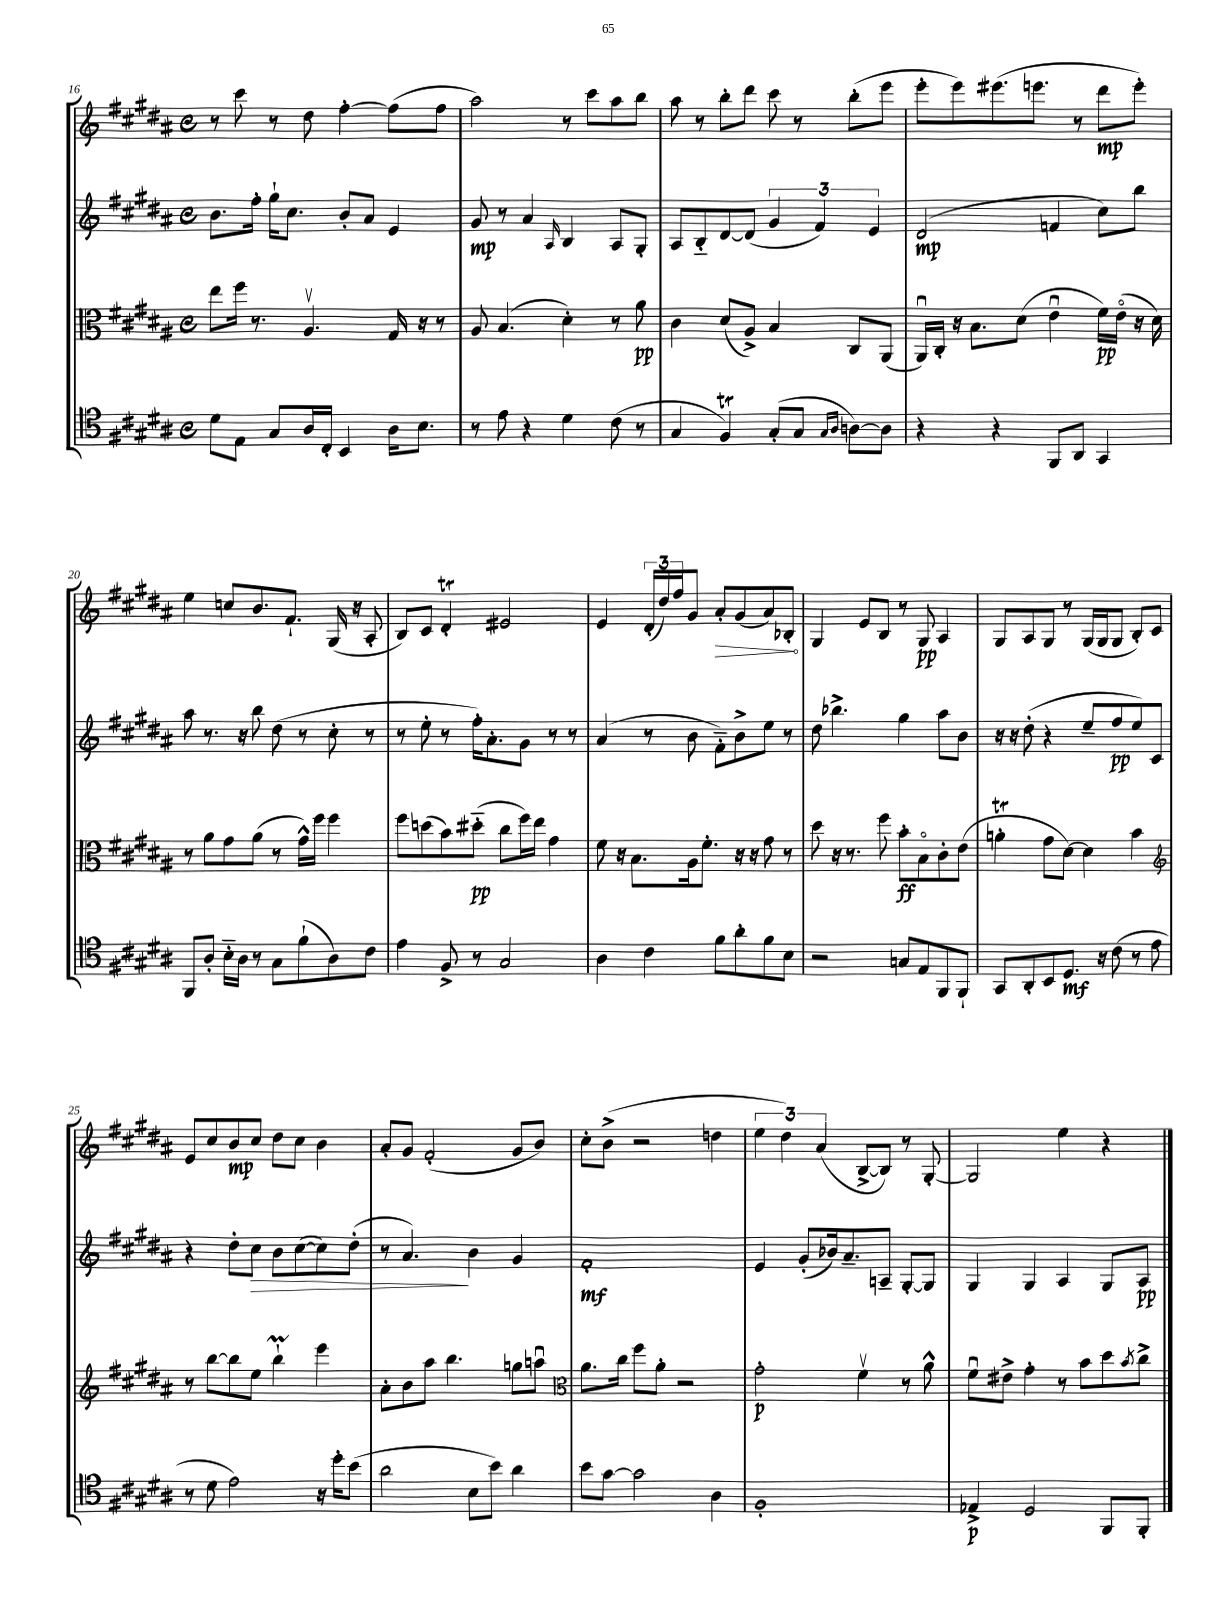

**kern	**dynam	**kern	**dynam	**kern	**dynam	**kern	**dynam
*part4	*part4	*part3	*part3	*part2	*part2	*part1	*part1
*staff4	*staff4	*staff3	*staff3	*staff2	*staff2	*staff1	*staff1
*clefC4	*	*clefC3	*	*clefG2	*	*clefG2	*
*k[f#c#g#d#a#]	*	*k[f#c#g#d#a#]	*	*k[f#c#g#d#a#]	*	*k[f#c#g#d#a#]	*
*M4/4	*	*M4/4	*	*M4/4	*	*M4/4	*
*met(c)	*	*met(c)	*	*met(c)	*	*met(c)	*
=16	=16	=16	=16	=16	=16	=16	=16
8d#\L	.	8ee\L	.	8.b\L	.	8r	.
8E\J	.	16ff#\Jk	.	.	.	8ccc#\	.
.	.	8.r	.	16ff#'\Jk	.	.	.
8G#/L	.	.	.	16gg#`\KL	.	8r	.
.	.	.	.	8.cc#\J	.	.	.
16A#/L	.	4.A#v/	.	.	.	8dd#\	.
16C#'/JJ	.	.	.	.	.	.	.
4BB/	.	.	.	8b'/L	.	[4ff#'\	.
.	.	.	.	8a#/J	.	.	.
16A#\KL	.	16G#/	.	4e/	.	(8ff#\L]	.
8.B\J	.	16r	.	.	.	.	.
.	.	8r	.	.	.	8ff#\J	.
=17	=17	=17	=17	=17	=17	=17	=17
8r	.	8A#/	.	8g#/	mp	2aa#\)	.
8e\	.	(4.B/	.	8r	.	.	.
4r	.	.	.	4a#/	.	.	.
.	.	.	.	16qqA#/	.	.	.
4d#\	.	4d#'\)	.	4B/	.	8r	.
.	.	.	.	.	.	8ccc#\L	.
(8c#\	.	8r	.	8A#/L	.	8aa#\	.
8r	.	8a#\	pp	8G#'/J	.	8bb\J	.
=18	=18	=18	=18	=18	=18	=18	=18
4G#/	.	4c#\	.	8A#/L	.	8aa#\	.
.	.	.	.	8B/	.	8r	.
4F#T/)	.	(8d#/L	.	[8d#/	.	8bb'\L	.
.	.	8A#^/J)	.	(8d#/J]	.	8ddd#\J	.
(8G#'/L	.	4B/	.	6g#/	.	8ccc#\	.
8G#/J	.	.	.	.	.	8r	.
.	.	.	.	6f#/)	.	.	.
16qqG#/LL	.	.	.	.	.	.	.
16qqA#/JJ	.	.	.	.	.	.	.
[8An\L)	.	8C#/L	.	.	.	(8bb'\L	.
.	.	.	.	6e/	.	.	.
8A\J]	.	(8AA#/J	.	.	.	8eee\J	.
=19	=19	=19	=19	=19	=19	=19	=19
4r	.	16AA#u/LL)	.	(2d#/	mp	8eee'\L	.
.	.	16C#'/JJ	.	.	.	.	.
.	.	16r	.	.	.	8eee\)	.
.	.	8.B\L	.	.	.	.	.
4r	.	.	.	.	.	(8.eee#X\	.
.	.	(8d#\J	.	.	.	.	.
.	.	.	.	.	.	8.eeen\J	.
8FF#/L	.	4eu\	.	4fn/	.	.	.
8AA#/J	.	.	.	.	.	8r	.
4GG#/	.	16f#\LL)	pp	8cc#\L)	.	8ddd#\L	mp
.	.	(16e\JJ	.	.	.	.	.
.	.	16r	.	8bb\J	.	8eee'\J)	.
.	.	16d#\)	.	.	.	.	.
!!LO:LB:g=z
=20	=20	=20	=20	=20	=20	=20	=20
8FF#/L	.	8r	.	8aa#\	.	4ee\	.
8A#'/J	.	8a#\L	.	8.r	.	.	.
16B\LL	.	8g#\	.	.	.	8ccn/L	.
16A#\JJ	.	.	.	16r	.	.	.
8r	.	(8a#\J	.	8bb\	.	8.b/	.
8G#\L	.	8r	.	(8dd#\	.	.	.
.	.	.	.	.	.	8.f#`/J	.
(8f#`\	.	16g#^^\LL)	.	8r	.	.	.
.	.	16ff#\JJ	.	.	.	.	.
8A#\)	.	4ff#\	.	8cc#'\	.	(16G#/	.
.	.	.	.	.	.	16r	.
8c#\J	.	.	.	8r	.	8A#'/	.
=21	=21	=21	=21	=21	=21	=21	=21
4e\	.	8ff#\L	.	8r	.	8B/L)	.
.	.	(8ddn\	.	8ee'\	.	8c#/J	.
8F#^/	.	8b\)	.	8r	.	4d#t'/	.
8r	.	(8dd#X\J	pp	16ff#'\KL)	.	.	.
.	.	.	.	8.a#'\	.	.	.
2G#/	.	8cc#\L	.	.	.	2e#X/	.
.	.	16ff#\L)	.	8g#\J	.	.	.
.	.	16ee\JJ	.	.	.	.	.
.	.	4g#\	.	8r	.	.	.
.	.	.	.	8r	.	.	.
=22	=22	=22	=22	=22	=22	=22	=22
4A#\	.	8f#\	.	(4a#/	.	4e/	.
.	.	16r	.	.	.	.	.
.	.	8.B\L	.	.	.	.	.
4c#\	.	.	.	8r	.	(24d#'/LL	.
.	.	.	.	.	.	24dd#/)	.
.	.	.	.	.	.	24ff#/J	.
.	.	16A#\k	.	8b\	.	8g#/J	.
.	.	8.f#'\J	.	.	.	.	.
!	!	!	!	!	!	!	!LO:HP:b
8f#\L	.	.	.	8f#\L)	.	8a#'/L	>
8a#'\	.	16r	.	8b^\	.	(8g#/	.
.	.	16r	.	.	.	.	.
8f#\	.	8g#\	.	8ee\J	.	8a#/)	.
8B\J	.	8r	.	8r	.	8B-X'/J	.
.	.	.	.	.	.	.	]
=23	=23	=23	=23	=23	=23	=23	=23
2r	.	8dd#\	.	8dd#\	.	4G#/	.
.	.	16r	.	4.bb-X^\	.	.	.
.	.	8.r	.	.	.	.	.
.	.	.	.	.	.	8e/L	.
.	.	8ff#\	.	.	.	8B/J	.
8Gn/L	.	8b'\L	ff	4gg#\	.	8r	.
8E/	.	8B\	.	.	.	8G#/	pp
8FF#/	.	8c#'\	.	8aa#\L	.	4A#/	.
8FF#`/J	.	(8e\J	.	8b\J	.	.	.
=24	=24	=24	=24	=24	=24	=24	=24
8GG#/L	.	4anT'\	.	16r	.	8G#/L	.
.	.	.	.	16r	.	.	.
8AA#'/	.	.	.	(8dd#'\	.	8A#/	.
8BB/	.	8g#\L	.	4r	.	8G#/J	.
8.D#/J	mf	[8d#\J)	.	.	.	8r	.
.	.	4d#\]	.	8ee~/L	.	(16G#/LL	.
16r	.	.	.	.	.	16G#/J	.
(8c#\	.	.	.	8ff#/	pp	8G#/J	.
8r	.	4b\	.	8ee/)	.	8B'/L)	.
8e\	.	.	.	8c#/J	.	8c#/J	.
!!LO:LB:g=z
=25	=25	=25	=25	=25	=25	=25	=25
*	*	*clefG2	*	*	*	*	*
8r	.	8r	.	4r	.	8e/L	.
8d#\	.	[8bb\L	.	.	.	8cc#/	.
2e\)	.	8bb\]	.	8dd#'\L	.	8b/	mp
!	!	!	!	!	!LO:HP:b	!	!
.	.	8ee\J	.	8cc#\J	>	8cc#/J	.
.	.	4bbM`\	.	8b\L	.	8dd#\L	.
.	.	.	.	([8cc#\	.	8cc#\J	.
16r	.	4eee\	.	8cc#\])	.	4b\	.
16dd#'\KL	.	.	.	.	.	.	.
(8b\J	.	.	.	(8dd#'\J	.	.	.
=26	=26	=26	=26	=26	=26	=26	=26
2a#\	.	8a#'\L	.	8r	.	8a#'/L	.
.	.	8b\	.	4.a#/)	.	8g#/J	.
.	.	8aa#\J	.	.	.	(2f#'/	.
.	.	4.bb\	.	.	.	.	.
8B\L	.	.	.	4b\	]	.	.
8b\J)	.	.	.	.	.	.	.
4a#\	.	8ggn\L	.	4g#/	.	8g#/L	.
.	.	8aanu\J	.	.	.	8b/J)	.
=27	=27	=27	=27	=27	=27	=27	=27
*	*	*clefC3	*	*	*	*	*
8b\L	.	8.a#\L	.	1f#'	mf	8cc#'\L	.
[8g#\J	.	.	.	.	.	(8b^\J	.
.	.	16cc#\Jk	.	.	.	.	.
2g#\]	.	8ff#\L	.	.	.	2r	.
.	.	8a#'\J	.	.	.	.	.
.	.	2r	.	.	.	.	.
4A#\	.	.	.	.	.	4ddn\	.
=28	=28	=28	=28	=28	=28	=28	=28
1F#'	.	2g#'\	p	4e/	.	6ee\	.
.	.	.	.	.	.	6dd#\)	.
.	.	.	.	(8g#'/L	.	.	.
.	.	.	.	.	.	(6a#/	.
.	.	.	.	16b-X/k)	.	.	.
.	.	.	.	8.a#~/	.	.	.
.	.	4f#v\	.	.	.	[8B^/L	.
.	.	.	.	8An~/J	.	8B/J])	.
.	.	8r	.	[8G#'/L	.	8r	.
.	.	8a#^^\	.	8G#/J]	.	[8G#'/	.
=29	=29	=29	=29	=29	=29	=29	=29
4E-X^/	p	8f#u\L	.	4G#/	.	2G#/]	.
.	.	8e#X^\J	.	.	.	.	.
2D#/	.	4g#'\	.	4G#/	.	.	.
.	.	8r	.	4A#/	.	4ee\	.
.	.	8b\L	.	.	.	.	.
8FF#/L	.	8dd#\	.	8G#/L	.	4r	.
.	.	8qb/	.	.	.	.	.
8FF#'/J	.	8cc#^\J	.	8A#/J	pp	.	.
==	==	==	==	==	==	==	==
*-	*-	*-	*-	*-	*-	*-	*-
